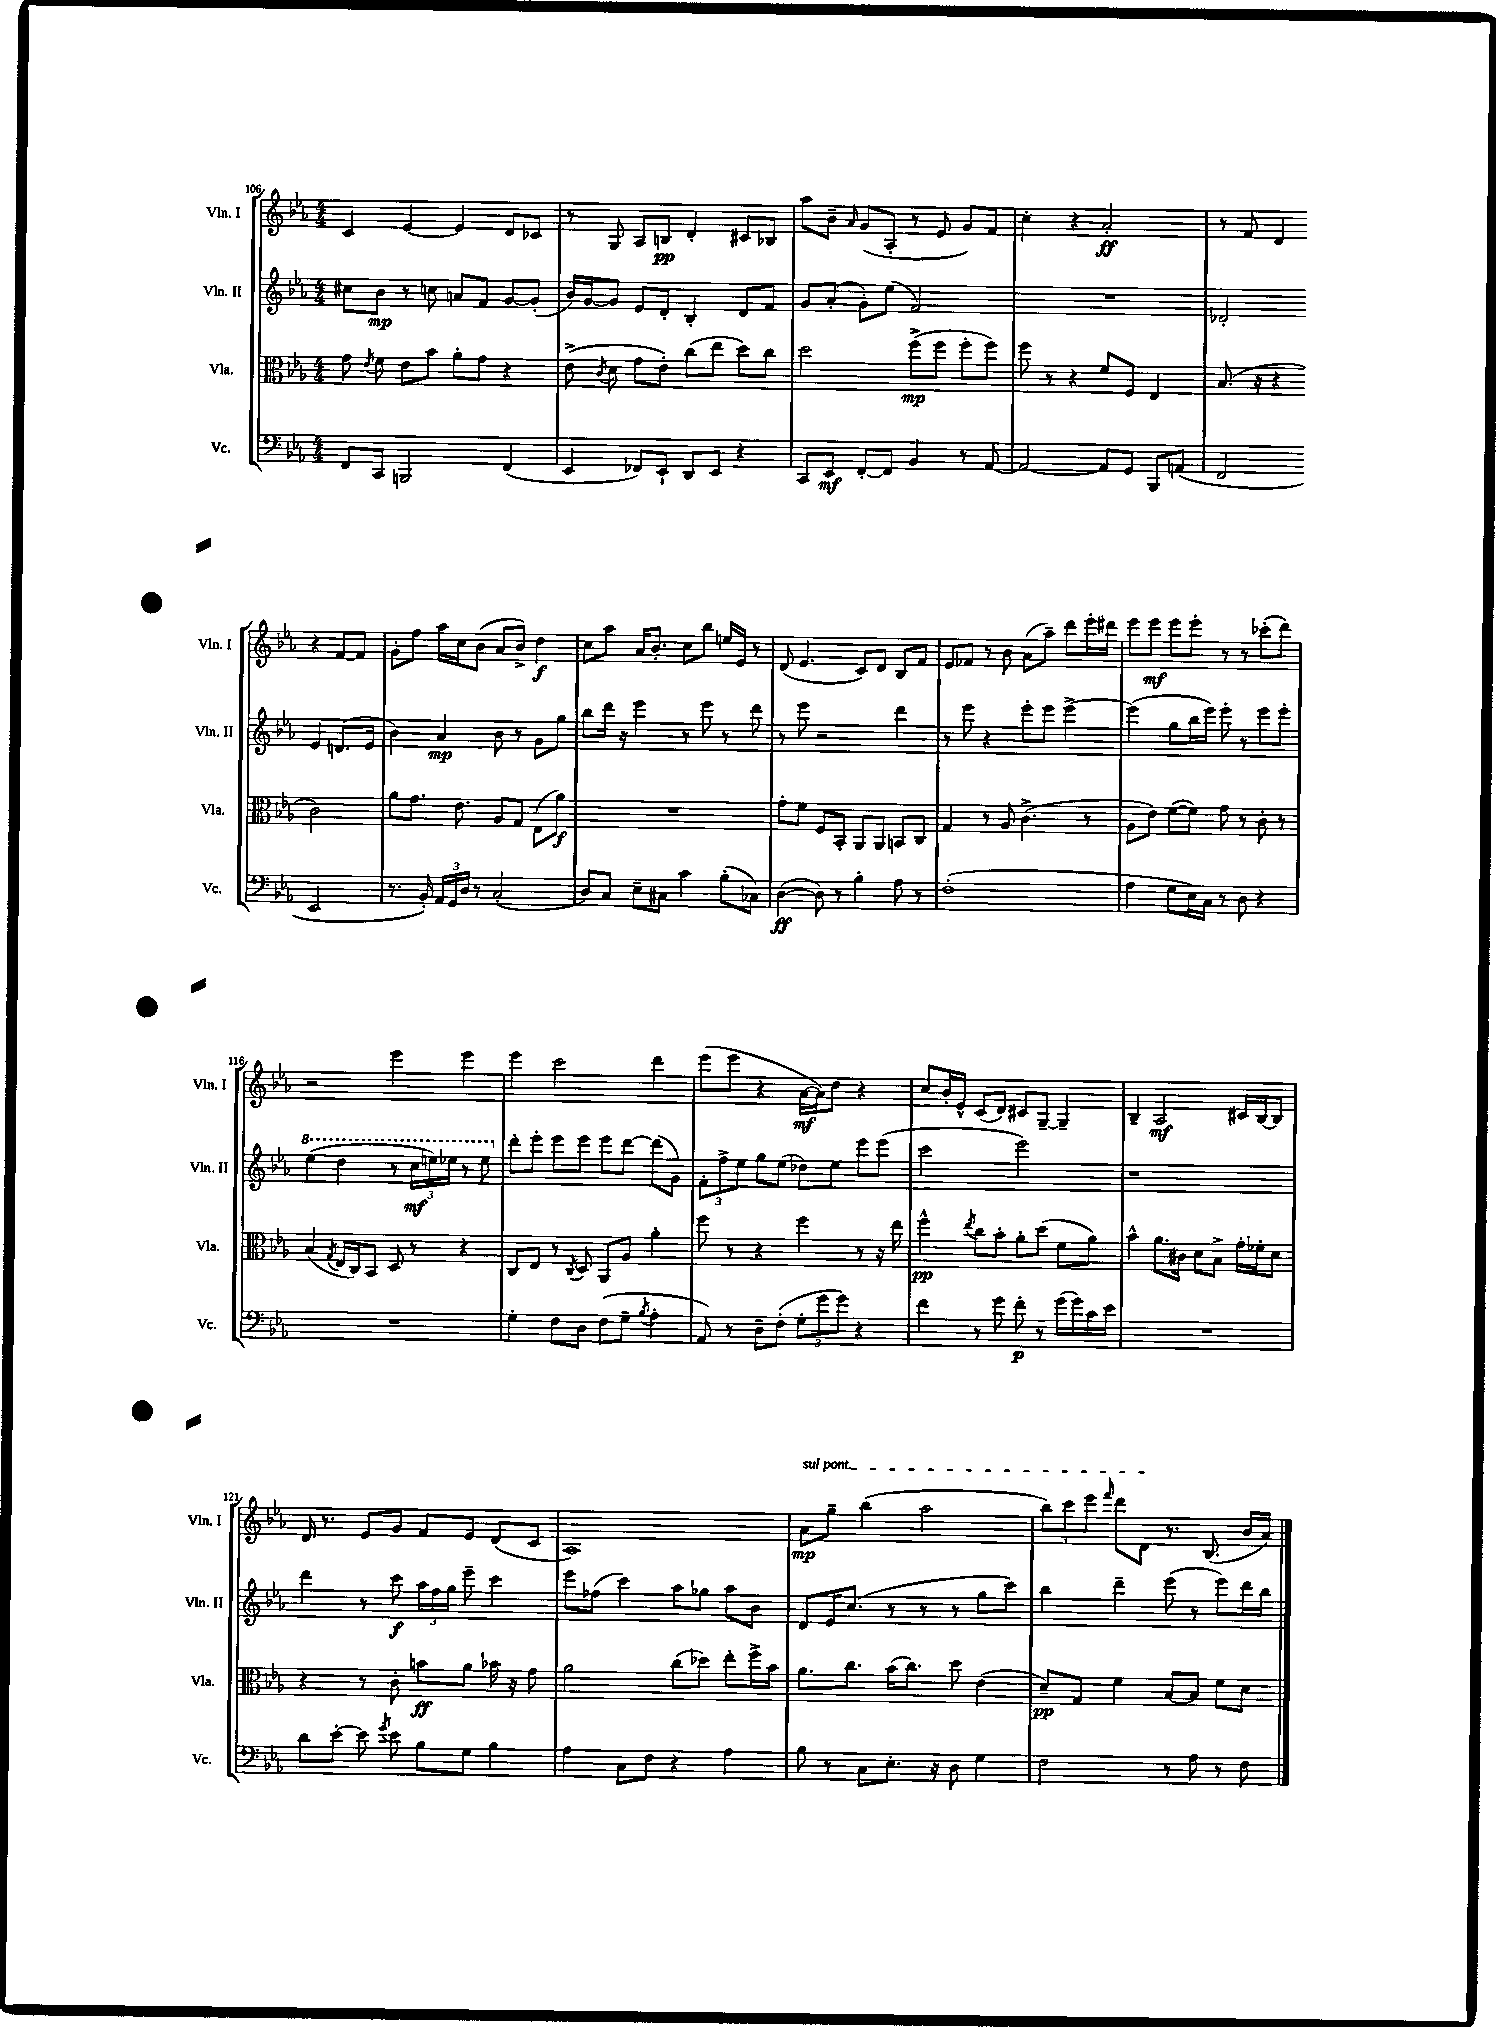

**kern	**dynam	**kern	**dynam	**kern	**dynam	**kern	**dynam
*part4	*part4	*part3	*part3	*part2	*part2	*part1	*part1
*staff4	*staff4	*staff3	*staff3	*staff2	*staff2	*staff1	*staff1
*I"Vc.	*	*I"Vla.	*	*I"Vln. II	*	*I"Vln. I	*
*I'Vc.	*	*I'Vla.	*	*I'Vln. II	*	*I'Vln. I	*
*clefF4	*	*clefC3	*	*clefG2	*	*clefG2	*
*k[b-e-a-]	*	*k[b-e-a-]	*	*k[b-e-a-]	*	*k[b-e-a-]	*
*M4/4	*	*M4/4	*	*M4/4	*	*M4/4	*
=106	=106	=106	=106	=106	=106	=106	=106
8FF/L	.	8g\	.	8cc#X\L	.	4c/	.
.	.	8qe-/	.	.	.	.	.
8CC/J	.	8f\	.	8b-\J	mp	.	.
2BBBn/	.	8e-\L	.	8r	.	[4e-/	.
.	.	8b-\J	.	8ccn\	.	.	.
.	.	8a-'\L	.	8an/L	.	4e-/]	.
.	.	8g\J	.	8f/J	.	.	.
(4FF/	.	4r	.	[8g/L	.	8d/L	.
.	.	.	.	(8g'/J]	.	8c-X/J	.
=107	=107	=107	=107	=107	=107	=107	=107
4EE-/	.	(8e-^\	.	16b-/LL)	.	8r	.
.	.	.	.	[16g/J	.	.	.
.	.	8qc/	.	.	.	.	.
.	.	8d\	.	8g/J]	.	8G/	.
8FF-X/L)	.	8g\L	.	8e-/L	.	8A-/L	.
8EE-`/J	.	8e-'\J)	.	8d'/J	.	8Bn/J	pp
8DD/L	.	(8cc\L	.	4B-'/	.	4d'/	.
8EE-/J	.	8ee-\J	.	.	.	.	.
4r	.	8dd\L)	.	8d/L	.	8c#X/L	.
.	.	8cc\J	.	8f/J	.	8B-X/J	.
=108	=108	=108	=108	=108	=108	=108	=108
8CC/L	.	2dd\	.	8g/L	.	8aa-\L	.
8EE-/J	mf	.	.	(8a-'/J	.	8b-~\J	.
.	.	.	.	.	.	16qqa-/	.
[8FF'/L	.	.	.	8g'\L)	.	(8g/L	.
8FF/J]	.	.	.	(8ee-\J	.	8A-'/J	.
4BB-/	.	(8ff^\L	mp	2f/)	.	8r	.
.	.	8ff\J	.	.	.	8e-/	.
8r	.	8ff'\L	.	.	.	8g/L)	.
[8AA-/	.	8ff\J)	.	.	.	8f/J	.
=109	=109	=109	=109	=109	=109	=109	=109
2AA-/_	.	8ff\	.	1r	.	4cc'\	.
.	.	8r	.	.	.	.	.
.	.	4r	.	.	.	4r	.
8AA-/L]	.	8f/L	.	.	.	2a-'/	ff
8GG/J	.	8F/J	.	.	.	.	.
8BBB-/L	.	4E-/	.	.	.	.	.
(8AAn/J	.	.	.	.	.	.	.
=110	=110	=110	=110	=110	=110	=110	=110
2FF/	.	(8.B-/	.	2d-X'/	.	8r	.
.	.	.	.	.	.	8f/	.
.	.	16r	.	.	.	.	.
.	.	4r	.	.	.	4d/	.
2EE-/	.	2c\)	.	4e-/	.	4r	.
.	.	.	.	(8.dn/L	.	[8f/L	.
.	.	.	.	.	.	8f/J]	.
.	.	.	.	16e-/Jk	.	.	.
!!LO:LB:g=z
=111	=111	=111	=111	=111	=111	=111	=111
8.r	.	8a-\L	.	4b-\)	.	8g'\L	.
.	.	8.g\J	.	.	.	8ff\J	.
16BB-'/)	.	.	.	.	.	.	.
24AA-/LL	.	.	.	4a-/	mp	16aa-\LL	.
24GG/	.	.	.	.	.	.	.
.	.	8.e-\	.	.	.	16cc\J	.
24D/JJ	.	.	.	.	.	.	.
8r	.	.	.	.	.	(8b-\J	.
(2C'/	.	8A-/L	.	8b-\	.	8a-/L	.
.	.	8G/J	.	8r	.	8b-^/J)	.
.	.	(8E-\L	.	8g\L	.	4dd\	f
.	.	8a-\J)	f	8gg\J	.	.	.
=112	=112	=112	=112	=112	=112	=112	=112
8D/L)	.	1r	.	8bb-\L	.	8cc\L	.
8C/J	.	.	.	16ddd\Jk	.	8aa-\J	.
.	.	.	.	16r	.	.	.
8E-~\L	.	.	.	4eee-\	.	16a-/KL	.
.	.	.	.	.	.	8.b-'/J	.
8C#X\J	.	.	.	.	.	.	.
4c\	.	.	.	8r	.	8cc\L	.
.	.	.	.	8eee-\	.	8bb-\J	.
(8B-'\L	.	.	.	8r	.	16een/LL	.
.	.	.	.	.	.	16e-/JJ	.
8C-X\J)	.	.	.	8ddd\	.	8r	.
=113	=113	=113	=113	=113	=113	=113	=113
([4D\	ff	8g'\L	.	8r	.	(8d/	.
.	.	8f\J	.	8eee-\	.	4.e-/	.
8D\])	.	8F/L	.	2r	.	.	.
8r	.	8BB-'/J	.	.	.	.	.
4B-'\	.	8AA-/L	.	.	.	8c/L)	.
.	.	8AA-/J	.	.	.	8d/J	.
8A-\	.	8BBn/L	.	4ddd\	.	8B-/L	.
8r	.	8C/J	.	.	.	8f/J	.
=114	=114	=114	=114	=114	=114	=114	=114
(1F'	.	4G/	.	8r	.	8e-/L	.
.	.	.	.	8eee-\	.	8f-X/J	.
.	.	8r	.	4r	.	8r	.
.	.	8A-/	.	.	.	8b-\	.
.	.	(4.c^\	.	8eee-'\L	.	(8a-\L	.
.	.	.	.	8eee-\J	.	8aa-~\J)	.
.	.	.	.	[4eee-^\	.	8ddd\L	.
.	.	8r	.	.	.	16eee-'\L	.
.	.	.	.	.	.	16ddd#X\JJ	.
=115	=115	=115	=115	=115	=115	=115	=115
4A-\	.	8A-\L	.	(4eee-\]	.	8eee-\L	.
.	.	8e-\J)	.	.	.	8eee-\J	mf
8G\L	.	([8f\L	.	8gg\L	.	8eee-\L	.
16E-\L)	.	8f\J])	.	16bb-\L	.	8eee-'\J	.
16C\JJ	.	.	.	16eee-\JJ)	.	.	.
8r	.	8g\	.	8eee-'\	.	8r	.
8D\	.	8r	.	8r	.	8r	.
4r	.	8c'\	.	8eee-\L	.	(8ccc-X'\L	.
.	.	8r	.	8eee-'\J	.	8ddd\J)	.
!!LO:LB:g=z
=116	=116	=116	=116	=116	=116	=116	=116
*	*	*	*	*8va	*	*	*
1r	.	(4B-/	.	(4eee-\	.	2r	.
.	.	8qG/	.	.	.	.	.
.	.	16E-/LL	.	4ddd\	.	.	.
.	.	16C/J)	.	.	.	.	.
.	.	8BB-/J	.	.	.	.	.
.	.	8D/	.	8r	.	4eee-\	.
.	.	8r	.	24ccc\LL	mf	.	.
.	.	.	.	24eeen\)	.	.	.
.	.	.	.	24eee-X\JJ	.	.	.
.	.	4r	.	8r	.	4eee-\	.
.	.	.	.	8eee-\	.	.	.
=117	=117	=117	=117	=117	=117	=117	=117
*	*	*	*	*X8va	*	*	*
4G'\	.	8C/L	.	8ddd'\L	.	4eee-\	.
.	.	8E-/J	.	8eee-'\J	.	.	.
8F\L	.	8r	.	8eee-\L	.	2ccc\	.
.	.	8qC/	.	.	.	.	.
8D\J	.	8D/	.	8eee-\J	.	.	.
(8F\L	.	8AA-/L	.	8eee-\L	.	.	.
8G~\J	.	8A-/J	.	[8ddd\J	.	.	.
8qB-/	.	.	.	.	.	.	.
4A-'\	.	4a-'\	.	(8ddd\L]	.	4ddd\	.
.	.	.	.	8g\J)	.	.	.
=118	=118	=118	=118	=118	=118	=118	=118
8AA-/)	.	8ff\	.	12f'\L	.	(8eee-\L	.
.	.	.	.	12ff^\	.	.	.
8r	.	8r	.	.	.	8eee-\J	.
.	.	.	.	12ee-\J	.	.	.
8D~\L	.	4r	.	8gg\L	.	4r	.
(8F'\J	.	.	.	(8ee-\J	.	.	.
12G'\L	.	4ff\	.	8dd-X\L)	.	[16a-\LL	mf
.	.	.	.	.	.	16a-\J])	.
12g\	.	.	.	.	.	.	.
.	.	.	.	8ee-\J	.	8dd\J	.
12g\J)	.	.	.	.	.	.	.
4r	.	8r	.	8eee-\L	.	4r	.
.	.	16r	.	(8eee-\J	.	.	.
.	.	16ee-\	.	.	.	.	.
=119	=119	=119	=119	=119	=119	=119	=119
4f\	.	4ff^^\	pp	2ccc\	.	8cc/L	.
.	.	.	.	.	.	16b-'/L	.
.	.	.	.	.	.	16e-^^/JJ	.
.	.	8qee-/	.	.	.	.	.
8r	.	8cc\L	.	.	.	(8c/L	.
8g\	.	8b-'\J	.	.	.	8d/J)	.
8f'\	p	8a-'\L	.	2eee-\)	.	8c#X/L	.
8r	.	(8dd\J	.	.	.	[8G~/J	.
(16g\LL	.	8f\L	.	.	.	4G~/]	.
16g\)	.	.	.	.	.	.	.
16c\	.	8a-\J)	.	.	.	.	.
16e-\JJ	.	.	.	.	.	.	.
=120	=120	=120	=120	=120	=120	=120	=120
1r	.	4b-^^\	.	1r	.	4B-~/	.
.	.	8.a-\L	.	.	.	2A-/	mf
.	.	16c#X\Jk	.	.	.	.	.
.	.	8d\L	.	.	.	.	.
.	.	8B-^\J	.	.	.	.	.
.	.	16g'\LL	.	.	.	16c#X/LL	.
.	.	16f-X'\J	.	.	.	[16B-/J	.
.	.	8d\J	.	.	.	8B-/J]	.
!!LO:LB:g=z
=121	=121	=121	=121	=121	=121	=121	=121
8d\L	.	4r	.	4ddd\	.	16d/	.
.	.	.	.	.	.	8.r	.
[8e-'\J	.	.	.	.	.	.	.
8e-\]	.	8r	.	8r	.	8e-/L	.
8qg/	.	.	.	.	.	.	.
8e-\	.	8c'\	.	8ccc\	f	8g/J	.
8B-\L	.	8bn\L	ff	24aa-\LL	.	8f/L	.
.	.	.	.	24ff\	.	.	.
.	.	.	.	24gg\JJ	.	.	.
8G\J	.	8a-\J	.	8eee-~\	.	8e-/J	.
4B-\	.	16b-X\	.	4ccc\	.	(8d/L	.
.	.	16r	.	.	.	.	.
.	.	8g\	.	.	.	8c/J	.
=122	=122	=122	=122	=122	=122	=122	=122
4A-\	.	2a-\	.	8eee-\L	.	1A-)	.
.	.	.	.	(8ff-X\J	.	.	.
8C\L	.	.	.	4ccc\)	.	.	.
8F\J	.	.	.	.	.	.	.
4r	.	(8cc\L	.	8aa-\L	.	.	.
.	.	8dd-X\J)	.	8gg-X\J	.	.	.
4A-\	.	8ee-'\L	.	8aa-\L	.	.	.
.	.	16ff^\L	.	8b-\J	.	.	.
.	.	16b-\JJ	.	.	.	.	.
=123	=123	=123	=123	=123	=123	=123	=123
!	!	!	!	!	!	!LO:TX:a:i:t=sul pont.	!
8B-\	.	8.a-\L	.	8d/L	.	8a-\L	mp
8r	.	.	.	16e-/K	.	8gg~\J	.
.	.	8.cc\J	.	(8.cc/J	.	.	.
8C\L	.	.	.	.	.	(4bb-\	.
8.E-'\J	.	(16b-\KL	.	8r	.	.	.
.	.	8.cc\J)	.	.	.	.	.
.	.	.	.	8r	.	2aa-\	.
16r	.	.	.	.	.	.	.
8D\	.	8dd\	.	8r	.	.	.
4G\	.	(4e-\	.	8gg\L	.	.	.
.	.	.	.	8ccc\J)	.	.	.
=124	=124	=124	=124	=124	=124	=124	=124
2F\	.	8d~/L)	pp	4bb-\	.	12bb-\L)	.
.	.	.	.	.	.	12ccc\	.
.	.	8G/J	.	.	.	.	.
.	.	.	.	.	.	12eee-\J	.
.	.	.	.	.	.	16qqfff/	.
.	.	4f\	.	4ddd~\	.	8ddd\L	.
.	.	.	.	.	.	8d\J	.
8r	.	[8B-/L	.	(8eee-\	.	8.r	.
8A-\	.	8B-/J]	.	8r	.	.	.
.	.	.	.	.	.	(8.B-/	.
8r	.	8f\L	.	8eee-\L)	.	.	.
8F\	.	8d\J	.	16ddd\L	.	16b-/LL	.
.	.	.	.	16bb-\JJ	.	16a-/JJ)	.
==	==	==	==	==	==	==	==
*-	*-	*-	*-	*-	*-	*-	*-
